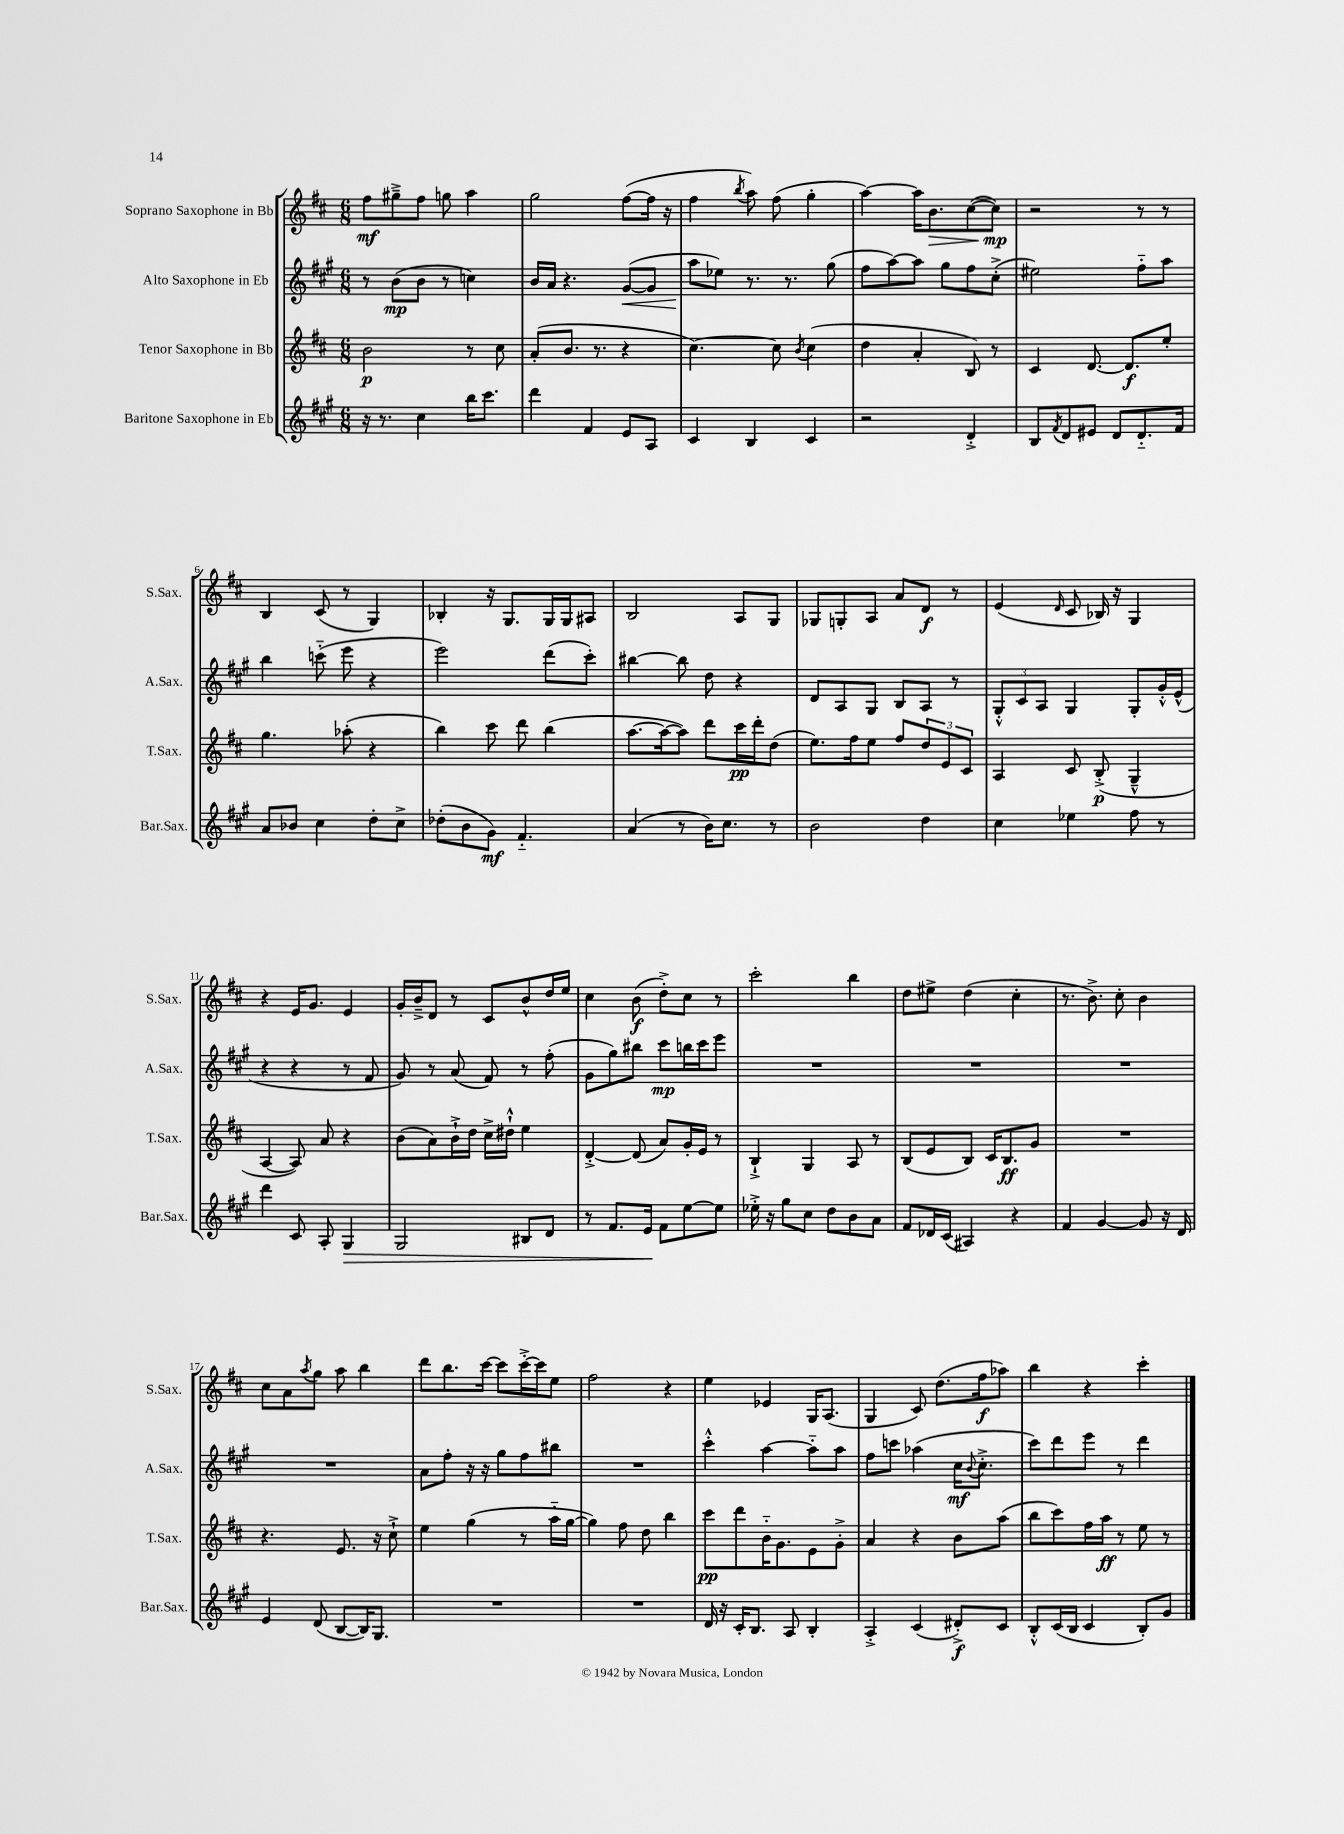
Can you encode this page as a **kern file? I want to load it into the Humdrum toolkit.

**kern	**dynam	**kern	**dynam	**kern	**dynam	**kern	**dynam
*part4	*part4	*part3	*part3	*part2	*part2	*part1	*part1
*staff4	*staff4	*staff3	*staff3	*staff2	*staff2	*staff1	*staff1
*I"Baritone Saxophone in Eb	*	*I"Tenor Saxophone in Bb	*	*I"Alto Saxophone in Eb	*	*I"Soprano Saxophone in Bb	*
*I'Bar.Sax.	*	*I'T.Sax.	*	*I'A.Sax.	*	*I'S.Sax.	*
*clefG2	*	*clefG2	*	*clefG2	*	*clefG2	*
*k[f#c#g#]	*	*k[f#c#]	*	*k[f#c#g#]	*	*k[f#c#]	*
*M6/8	*	*M6/8	*	*M6/8	*	*M6/8	*
=1	=1	=1	=1	=1	=1	=1	=1
16r	.	2b\	p	8r	.	8ff#\L	mf
8.r	.	.	.	.	.	.	.
.	.	.	.	(8b\L	mp	8gg#X~^\	.
4cc#\	.	.	.	8b\J	.	8ff#\J	.
.	.	.	.	8r	.	8ggn\	.
16bb\KL	.	8r	.	4ccn\)	.	4aa\	.
8.ccc#\J	.	.	.	.	.	.	.
.	.	8cc#\	.	.	.	.	.
=2	=2	=2	=2	=2	=2	=2	=2
4ddd\	.	(8a'/L	.	16b/LL	.	2gg\	.
.	.	.	.	16a/JJ	.	.	.
.	.	8.b/J	.	4.r	.	.	.
4f#/	.	.	.	.	.	.	.
.	.	8.r	.	.	.	.	.
!	!	!	!	!	!LO:HP:b	!	!
8e/L	.	4r	.	([8g#/L	<	([8ff#\L	.
8A/J	.	.	.	8g#/J]	.	16ff#\Jk]	.
.	.	.	.	.	.	16r	.
=3	=3	=3	=3	=3	=3	=3	=3
4c#/	.	[4.cc#\)	.	8aa\L	.	4ff#\	.
.	.	.	.	8ee-X\J)	[	.	.
.	.	.	.	.	.	8qbb/	.
4B/	.	.	.	8.r	.	8aa\)	.
.	.	8cc#\]	.	.	.	(8ff#\	.
.	.	.	.	8.r	.	.	.
.	.	8qb/	.	.	.	.	.
4c#/	.	(4cc#\	.	.	.	4gg'\	.
.	.	.	.	(8gg#\	.	.	.
=4	=4	=4	=4	=4	=4	=4	=4
2r	.	4dd\	.	8ff#\L	.	[4aa\)	.
.	.	.	.	[8aa\)	.	.	.
.	.	4a'/	.	8aa\J]	.	16aa\KL]	.
!	!	!	!	!	!	!	!LO:HP:b
.	.	.	.	.	.	8.b\	>
.	.	.	.	8gg#\L	.	.	.
4d'^/	.	8B/)	.	8ff#\	.	([8cc#\	.
.	.	8r	.	(8cc#'^\J	.	8cc#\J])	mp
.	.	.	.	.	.	.	]
=5	=5	=5	=5	=5	=5	=5	=5
8B/L	.	4c#/	.	2ee#X\)	.	2r	.
8qf#/	.	.	.	.	.	.	.
8d/	.	.	.	.	.	.	.
8e#X/J	.	[8.d/	.	.	.	.	.
8d/L	.	.	.	.	.	.	.
.	.	8.d/L]	f	.	.	.	.
8.d/	.	.	.	8ff#\L	.	8r	.
.	.	8ee'/J	.	8aa\J	.	8r	.
16f#/Jk	.	.	.	.	.	.	.
!!LO:LB:g=z
=6	=6	=6	=6	=6	=6	=6	=6
8a/L	.	4.gg\	.	4bb\	.	4B/	.
8b-X/J	.	.	.	.	.	.	.
4cc#\	.	.	.	(8cccn\	.	(8c#/	.
.	.	(8aa-X'\	.	8eee\	.	8r	.
8dd'\L	.	4r	.	4r	.	4G/)	.
8cc#^\J	.	.	.	.	.	.	.
=7	=7	=7	=7	=7	=7	=7	=7
(8dd-X'\L	.	4bb\)	.	2eee\)	.	4B-X'/	.
8b\	.	.	.	.	.	.	.
8g#\J)	mf	8ccc#\	.	.	.	16r	.
.	.	.	.	.	.	8.G/L	.
4.f#/	.	8ddd\	.	.	.	.	.
.	.	(4bb\	.	(8ddd\L	.	16G/L	.
.	.	.	.	.	.	16G/J	.
.	.	.	.	8ccc#'\J)	.	8A#X/J	.
=8	=8	=8	=8	=8	=8	=8	=8
(4a/	.	[8.aa\L	.	[4bb#X\	.	2B/	.
.	.	16aa\k_	.	.	.	.	.
8r	.	8aa\J])	.	8bb#\]	.	.	.
16b\KL)	.	8ddd\L	.	8dd\	.	.	.
8.cc#\J	.	.	.	.	.	.	.
.	.	16ccc#\L	pp	4r	.	8A/L	.
.	.	16ddd'\J	.	.	.	.	.
8r	.	(8dd\J	.	.	.	8G/J	.
=9	=9	=9	=9	=9	=9	=9	=9
2b\	.	8.ee\L)	.	8d/L	.	8G-X/L	.
.	.	.	.	8A/	.	8Gn'/	.
.	.	16ff#\k	.	.	.	.	.
.	.	8ee\J	.	8G#/J	.	8A/J	.
.	.	8ff#/L	.	8B/L	.	8a/L	.
4dd\	.	12dd/	.	8A/J	.	8d/J	f
.	.	12e/	.	.	.	.	.
.	.	.	.	8r	.	8r	.
.	.	12c#/J	.	.	.	.	.
=10	=10	=10	=10	=10	=10	=10	=10
4cc#\	.	4A/	.	12G#'^^/L	.	(4e/	.
.	.	.	.	12c#/	.	.	.
.	.	.	.	12A/J	.	.	.
.	.	.	.	.	.	16qqd/	.
4ee-X\	.	8c#/	.	4G#/	.	8c#/	.
.	.	(8B'^/	p	.	.	16B-X/)	.
.	.	.	.	.	.	16r	.
8ff#\	.	4G~^^/	.	8G#'/L	.	4G/	.
8r	.	.	.	16g#'^^/L	.	.	.
.	.	.	.	(16e^^/JJ	.	.	.
!!LO:LB:g=z
=11	=11	=11	=11	=11	=11	=11	=11
4ddd\	.	[4A/	.	4r	.	4r	.
8c#/	.	8A/])	.	4r	.	16e/KL	.
.	.	.	.	.	.	8.g/J	.
8A'/	.	8a/	.	.	.	.	.
!	!LO:HP:b	!	!	!	!	!	!
4G#/	>	4r	.	8r	.	4e/	.
.	.	.	.	8f#/	.	.	.
=12	=12	=12	=12	=12	=12	=12	=12
2G#/	.	(8b\L	.	8g#/)	.	16g'/LL	.
.	.	.	.	.	.	16b~^/J	.
.	.	8a\)	.	8r	.	8d/J	.
.	.	16b`^\L	.	(8a/	.	8r	.
.	.	16dd\JJ	.	.	.	.	.
.	.	16cc#^\LL	.	8f#/)	.	8c#/L	.
.	.	16dd#X`^^\JJ	.	.	.	.	.
8B#X/L	.	4ee\	.	8r	.	8b^^/	.
8d/J	.	.	.	(8ff#'\	.	16dd/L	.
.	.	.	.	.	.	16ee/JJ	.
=13	=13	=13	=13	=13	=13	=13	=13
8r	.	[4d'^/	.	8g#\L	.	4cc#\	.
8.f#/L	.	.	.	8gg#\)	.	.	.
.	.	(8d/]	.	8bb#X\J	.	(8b\	f
16e/Jk	.	.	.	.	.	.	.
8f#\L	]	8a/L)	.	8ccc#\L	mp	8dd'^\L)	.
[8ee\	.	16g'/L	.	16bbn\L	.	8cc#\J	.
.	.	16e/JJ	.	16ccc#\J	.	.	.
8ee\J]	.	8r	.	8eee\J	.	8r	.
=14	=14	=14	=14	=14	=14	=14	=14
16ee-X'^\	.	4B`^/	.	2.r	.	2ccc#'\	.
16r	.	.	.	.	.	.	.
8gg#\L	.	.	.	.	.	.	.
8cc#\J	.	4G/	.	.	.	.	.
8dd\L	.	.	.	.	.	.	.
8b\	.	8A/	.	.	.	4bb\	.
8a\J	.	8r	.	.	.	.	.
=15	=15	=15	=15	=15	=15	=15	=15
8f#/L	.	(8B/L	.	2.r	.	8dd\L	.
16d-X/L	.	8e/	.	.	.	8ee#X^\J	.
(16c#/JJ	.	.	.	.	.	.	.
4A#X/)	.	8B/J)	.	.	.	(4dd\	.
.	.	16c#/KL	.	.	.	.	.
.	.	8.B/	ff	.	.	.	.
4r	.	.	.	.	.	4cc#'\	.
.	.	8g/J	.	.	.	.	.
=16	=16	=16	=16	=16	=16	=16	=16
4f#/	.	2.r	.	2.r	.	8.r	.
.	.	.	.	.	.	8.b^\)	.
[4g#/	.	.	.	.	.	.	.
.	.	.	.	.	.	8cc#'\	.
8g#/]	.	.	.	.	.	4b\	.
16r	.	.	.	.	.	.	.
16d/	.	.	.	.	.	.	.
!!LO:LB:g=z
=17	=17	=17	=17	=17	=17	=17	=17
4e/	.	4.r	.	2.r	.	8cc#\L	.
.	.	.	.	.	.	8a\	.
.	.	.	.	.	.	8qaa/	.
(8d/	.	.	.	.	.	8gg\J	.
[8B/L	.	8.e/	.	.	.	8aa\	.
16B/K])	.	.	.	.	.	4bb\	.
8.G#/J	.	16r	.	.	.	.	.
.	.	8cc#`^\	.	.	.	.	.
=18	=18	=18	=18	=18	=18	=18	=18
2.r	.	4ee\	.	8a\L	.	8ddd\L	.
.	.	.	.	8ff#'\J	.	8.bb\	.
.	.	(4gg\	.	16r	.	.	.
.	.	.	.	16r	.	[16ccc#\Jk	.
.	.	.	.	8gg#\L	.	8ccc#\L]	.
.	.	8r	.	8ff#\	.	[16ccc#'^\L	.
.	.	.	.	.	.	16ccc#\J]	.
.	.	16aa\LL	.	8bb#X\J	.	8ee\J	.
.	.	[16gg\JJ	.	.	.	.	.
=19	=19	=19	=19	=19	=19	=19	=19
2.r	.	4gg\])	.	2.r	.	2ff#\	.
.	.	8ff#\	.	.	.	.	.
.	.	8dd\	.	.	.	.	.
.	.	4bb\	.	.	.	4r	.
=20	=20	=20	=20	=20	=20	=20	=20
16d/	.	8ccc#\L	pp	4ccc#'^^\	.	4ee\	.
16r	.	.	.	.	.	.	.
16c#'/KL	.	8ddd\	.	.	.	.	.
8.B/J	.	.	.	.	.	.	.
.	.	16b\K	.	[4aa\	.	4e-X/	.
.	.	8.g\	.	.	.	.	.
8A/	.	.	.	.	.	.	.
4B'/	.	8e\	.	8aa\L]	.	16G/KL	.
.	.	.	.	.	.	(8.A/J	.
.	.	8g'^\J	.	8aa\J	.	.	.
=21	=21	=21	=21	=21	=21	=21	=21
4A'^/	.	4a/	.	8ff#\L	.	4G/	.
.	.	.	.	8cccn\J	.	.	.
(4c#/	.	4r	.	(4aa-X\	.	8c#/)	.
.	.	.	.	.	.	(8.dd\L	.
8d#X'^/L)	f	8b\L	.	16cc#\KL	mf	.	.
.	.	.	.	8qqb/	.	.	.
.	.	.	.	8.cc#'^\J	.	16ff#\k	f
8c#/J	.	(8aa\J	.	.	.	8aa-X\J)	.
=22	=22	=22	=22	=22	=22	=22	=22
8B'^^/L	.	8bb\L	.	8ccc#\L)	.	4bb\	.
(16c#/L	.	8ccc#\)	.	8ddd\	.	.	.
16B/JJ	.	.	.	.	.	.	.
4c#/	.	16ff#\L	.	8eee\J	.	4r	.
.	.	16aa\JJ	ff	.	.	.	.
.	.	8r	.	8r	.	.	.
8B'/L)	.	8ee\	.	4ddd\	.	4ccc#'\	.
8g#/J	.	8r	.	.	.	.	.
==	==	==	==	==	==	==	==
*-	*-	*-	*-	*-	*-	*-	*-
